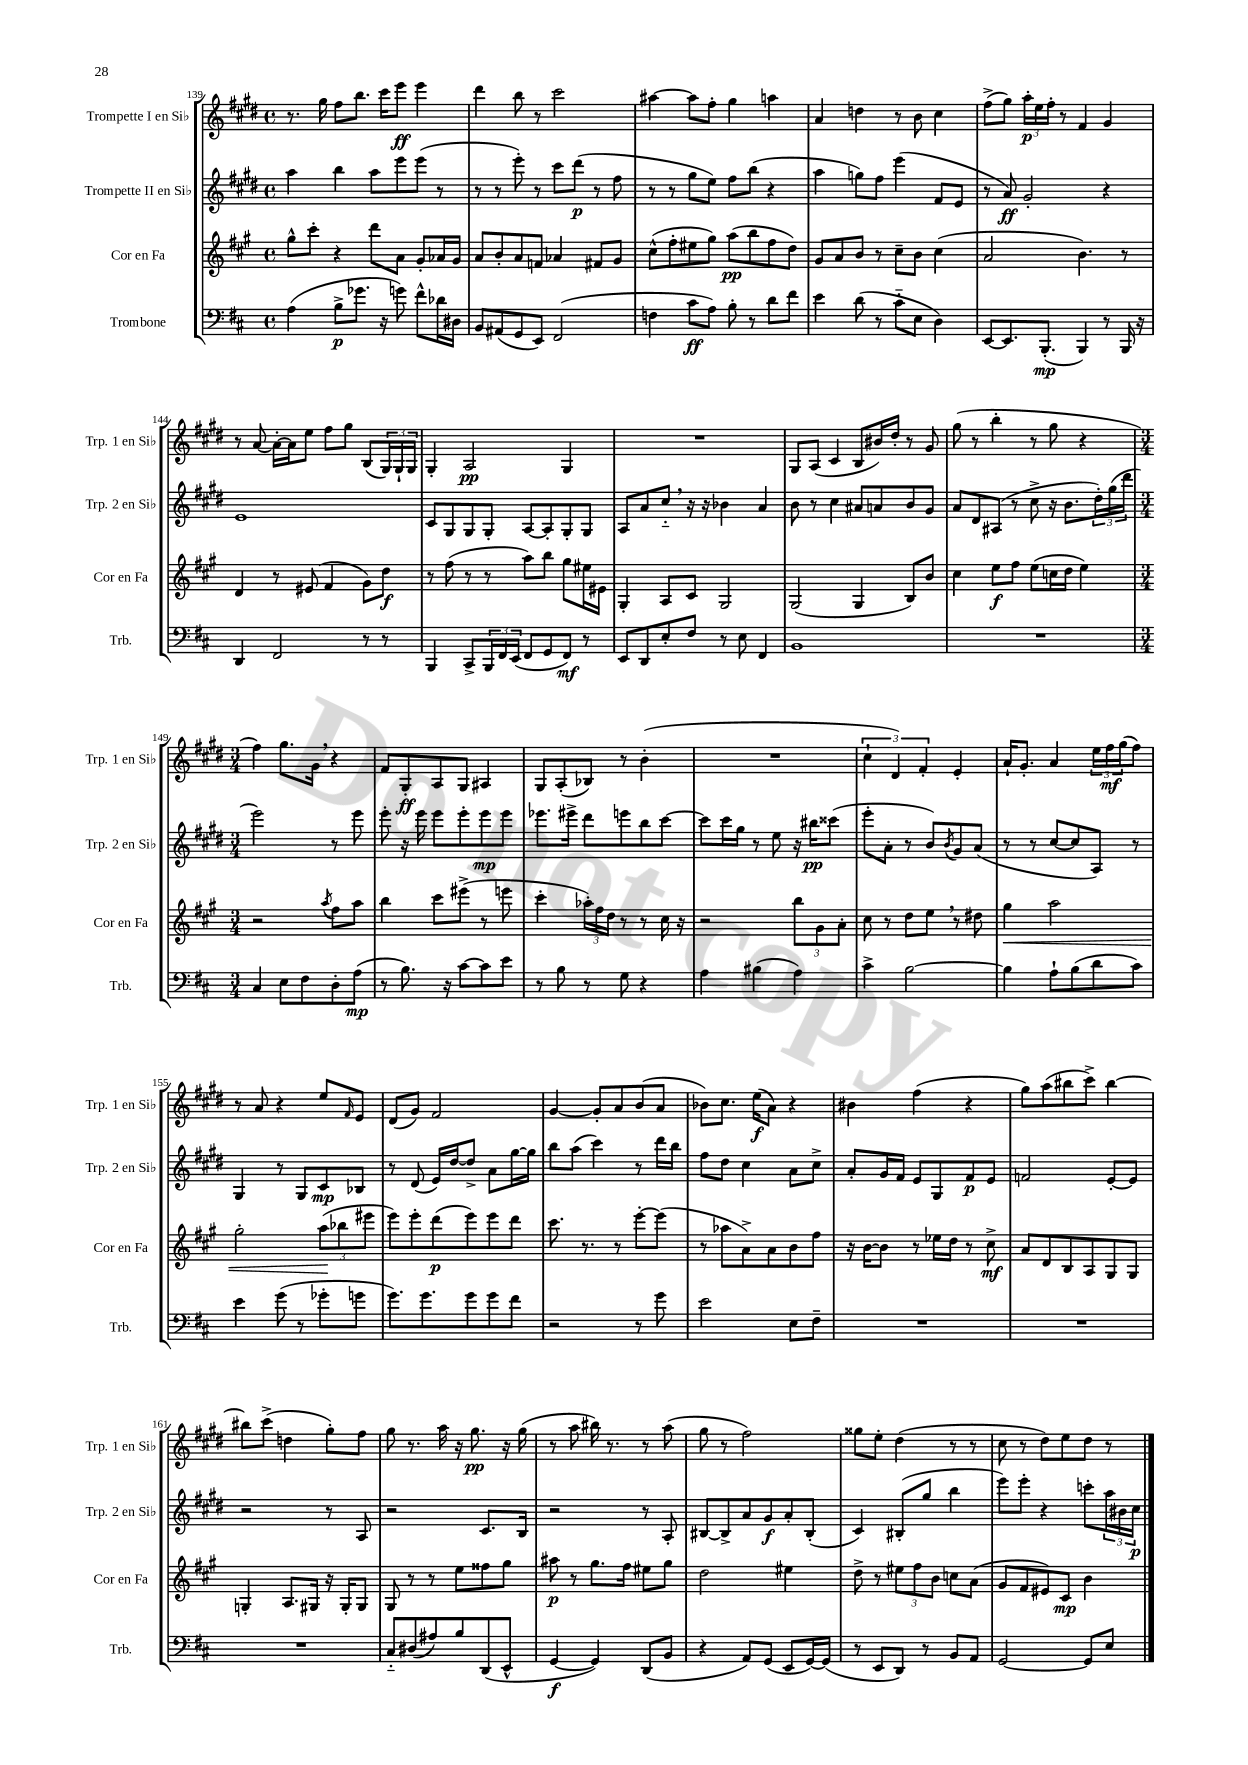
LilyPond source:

<<
\new StaffGroup <<
\new Staff = "s0" \with { instrumentName = "Trompette I en Sib" shortInstrumentName = "Trp. 1 en Sib" } {
    \clef treble \key e \major \defaultTimeSignature \time 4/4
    r8. gis''16 fis''8 b''8. cis'''16 e'''8\ff e'''4 |
    dis'''4 b''8 r8 cis'''2 |
    ais''4~ ais''8 fis''8-. gis''4 a''4 |
    a'4 d''4 r8 b'8 cis''4 |
    fis''8->( gis''8) \tuplet 3/2 { a''16-.\p e''16 fis''16-. } r8 fis'4 gis'4 |
    r8 a'8~ a'16~-. a'16 e''8 fis''8 gis''8 b8( \tuplet 3/2 { gis16) gis16-! gis16 } |
    gis4-. a2\pp gis4 |
    R1 |
    gis8 a8( cis'4 b8 bis'16) dis''16-. r8 gis'8 |
    gis''8( r8 b''4-. r8 gis''8 r4 |
    \numericTimeSignature \time 3/4 fis''4) gis''8. gis'16 \breathe r4 |
    fis'8 gis8-.\ff a8 gis8 ais4 |
    gis8 a8-.( bes8) r8 b'4-.( |
    R2. |
    \tuplet 3/2 { cis''4-! dis'4) fis'4-. } e'4-. |
    a'16-! gis'8.-. a'4 \tuplet 3/2 { e''16 fis''16\mf gis''16( } fis''8) |
    r8 a'8 r4 e''8 \grace { fis'16 } e'8 |
    dis'8( gis'8) fis'2 |
    gis'4~ gis'8-. a'8 b'8( a'8 |
    bes'8) cis''8. e''16\f( a'8) r4 |
    bis'4 fis''4( r4 |
    gis''8) a''8( bis''8 cis'''8->) bis''4~ |
    bis''8 cis'''8->( d''4 gis''8-.) fis''8 |
    gis''8 r8. a''16 r16 gis''8.\pp r16 gis''16( |
    r8 a''8 bis''16) r8. r8 a''8( |
    gis''8 r8 fis''2) |
    gisis''8 e''8-. dis''4( r8 r8 |
    cis''8 r8 dis''8) e''8 dis''8 r8 \bar "|." |
}
\new Staff = "s1" \with { instrumentName = "Trompette II en Sib" shortInstrumentName = "Trp. 2 en Sib" } {
    \clef treble \key e \major \defaultTimeSignature \time 4/4
    a''4 b''4 a''8 e'''8 e'''8( r8 |
    r8 r8 e'''8-.) r8 cis'''8 dis'''8\p( r8 fis''8 |
    r8 r8 gis''8 e''8) fis''8 b''8( r4 |
    a''4 g''8) fis''8 e'''4( fis'8 e'8 |
    r8 a'8\ff) gis'2-. r4 |
    e'1 |
    cis'8 gis8 gis8 gis8-. a8~ a8-. gis8-. gis8 |
    a8 a'8 cis''8-_ \breathe r16 r16 bes'4 a'4 |
    b'8 r8 cis''4 ais'8 a'8 b'8 gis'8 |
    a'8 dis'8 ais8( r8 cis''8-> r16 b'8. \tuplet 3/2 { dis''16-.) gis''16( dis'''16 } |
    \numericTimeSignature \time 3/4 e'''2) r8 e'''8 |
    e'''8-. r16 e'''16 e'''8 e'''8-. e'''8\mp e'''8 |
    ees'''8. eis'''16-> dis'''8 e'''8 b''8 cis'''8~ |
    cis'''8 cis'''16 gis''16 r8 e''8 r16 bis''16\pp cisis'''8( |
    e'''8-. a'8-. r8 b'8) \acciaccatura { b'8 } gis'8 a'8( |
    r8 r8 cis''8~ cis''8 a8) r8 |
    gis4 r8 gis8 cis'8\mp bes8 |
    r8 dis'8( e'16) dis''16~ dis''8-> a'8 gis''16~ gis''16 |
    b''8 a''8( cis'''4) r8 dis'''16 b''16 |
    fis''8 dis''8 cis''4 a'8 cis''8-> |
    a'8-. gis'16 fis'16 e'8 gis8 fis'8\p e'8 |
    f'2 e'8~-. e'8 |
    r2 r8 a8 |
    r2 cis'8. b16 |
    r2 r8 a8-. |
    bis8~ bis8-> a'8 gis'8\f a'8-. bis8-.( |
    cis'4) bis8-.( gis''8 b''4 |
    e'''8) e'''8-. r4 c'''8-. \tuplet 3/2 { a''16 bis'16 cis''16\p } \bar "|." |
}
\new Staff = "s2" \with { instrumentName = "Cor en Fa" shortInstrumentName = "Cor en Fa" } {
    \clef treble \key a \major \defaultTimeSignature \time 4/4
    gis''8-^ cis'''8-. r4 d'''8 a'8 gis'8-. aes'16 gis'16 |
    a'8 b'8-. a'8 f'8 aes'4 fis'8 gis'8 |
    cis''8-^( fis''8-. eis''8 gis''8) a''8\pp( b''8 fis''8 d''8) |
    gis'8 a'8 b'8 r8 cis''8-- b'8 cis''4( |
    a'2 b'4.) r8 |
    d'4 r8 eis'8( fis'4 gis'8) d''8\f |
    r8 fis''8( r8 r8 a''8) b''8 gis''8 eis''16 eis'16 |
    gis4-. a8 cis'8 gis2 |
    gis2( gis4 b8) b'8 |
    cis''4 e''8\f fis''8 e''8( c''16 d''16 e''4) |
    \numericTimeSignature \time 3/4 r2 \acciaccatura { a''8 } fis''8 a''8 |
    b''4 cis'''8 eis'''8->( r8 e'''8 |
    cis'''4-. \tuplet 3/2 { aes''16-.) fis''16 d''16 } r8 r8 cis''16 r16 |
    r2 \tuplet 3/2 { b''8 gis'8 a'8-. } |
    cis''8 r8 d''8 e''8 \breathe r8 dis''8 |
    gis''4\< a''2 |
    gis''2-. \tuplet 3/2 { a''8\!( bes''8 eis'''8 } |
    e'''8) e'''8-. d'''8\p( e'''8) e'''8 d'''8 |
    cis'''8. r8. r8 e'''8~-. e'''8( |
    r8 aes''8 a'8->) a'8 b'8 fis''8 |
    r16 b'16~ b'8 r8 ees''16 d''16 r8 cis''8->\mf |
    a'8 d'8 b8 a8 gis8 gis8 |
    g4-. a8. gis16 r16 gis16-. gis8 |
    gis8 r8 r8 e''8 fisis''8 gis''8 |
    ais''8\p r8 gis''8. fis''16 eis''8 gis''8 |
    d''2 eis''4 |
    d''8-> r8 \tuplet 3/2 { eis''8 fis''8 b'8 } c''8 a'8( |
    gis'8 fis'8 eis'8) cis'8\mp b'4 \bar "|." |
}
\new Staff = "s3" \with { instrumentName = "Trombone" shortInstrumentName = "Trb." } {
    \clef bass \key d \major \defaultTimeSignature \time 4/4
    a4( b8->\p ges'8. r16 g'8) fis'8-^ des'16 dis16 |
    b,8 ais,8( g,8 e,8) fis,2( |
    f4 cis'8\ff a8) b8-. r8 d'8 fis'8 |
    e'4 d'8( r8 cis'8-_ e8 d4) |
    e,8~ e,8. b,,8.-.\mp( b,,4) r8 b,,16 r16 |
    d,4 fis,2 r8 r8 |
    b,,4 cis,8-> \tuplet 3/2 { b,,16 fis,16 e,16( } fis,8 g,8 fis,8\mf) r8 |
    e,8 d,8 e8-. fis8 r8 e8 fis,4 |
    b,1 |
    R1 |
    \numericTimeSignature \time 3/4 cis4 e8 fis8 d8-. a8\mp( |
    r8 b8.) r16 cis'8~ cis'8 e'8 |
    r8 b8 r8 g8 r4 |
    a4 bis4( a4) |
    cis'4-> b2~ |
    b4 a8-! b8( d'8 cis'8) |
    e'4 g'8( r8 ges'8-. g'8 |
    g'8.) g'8. g'8 g'8 fis'8 |
    r2 r8 g'8 |
    e'2 e8 fis8-- |
    R2. |
    R2. |
    R2. |
    cis8-_ dis8( ais8) b8 d,8( e,8-^ |
    g,4~\f g,4) d,8( b,8 |
    r4 a,8) g,8( e,8 g,16~) g,16( |
    r8 e,8 d,8) r8 b,8 a,8 |
    g,2~ g,8 e8 \bar "|." |
}
>>
>>
\layout { \context { \Score currentBarNumber = #139 } }
